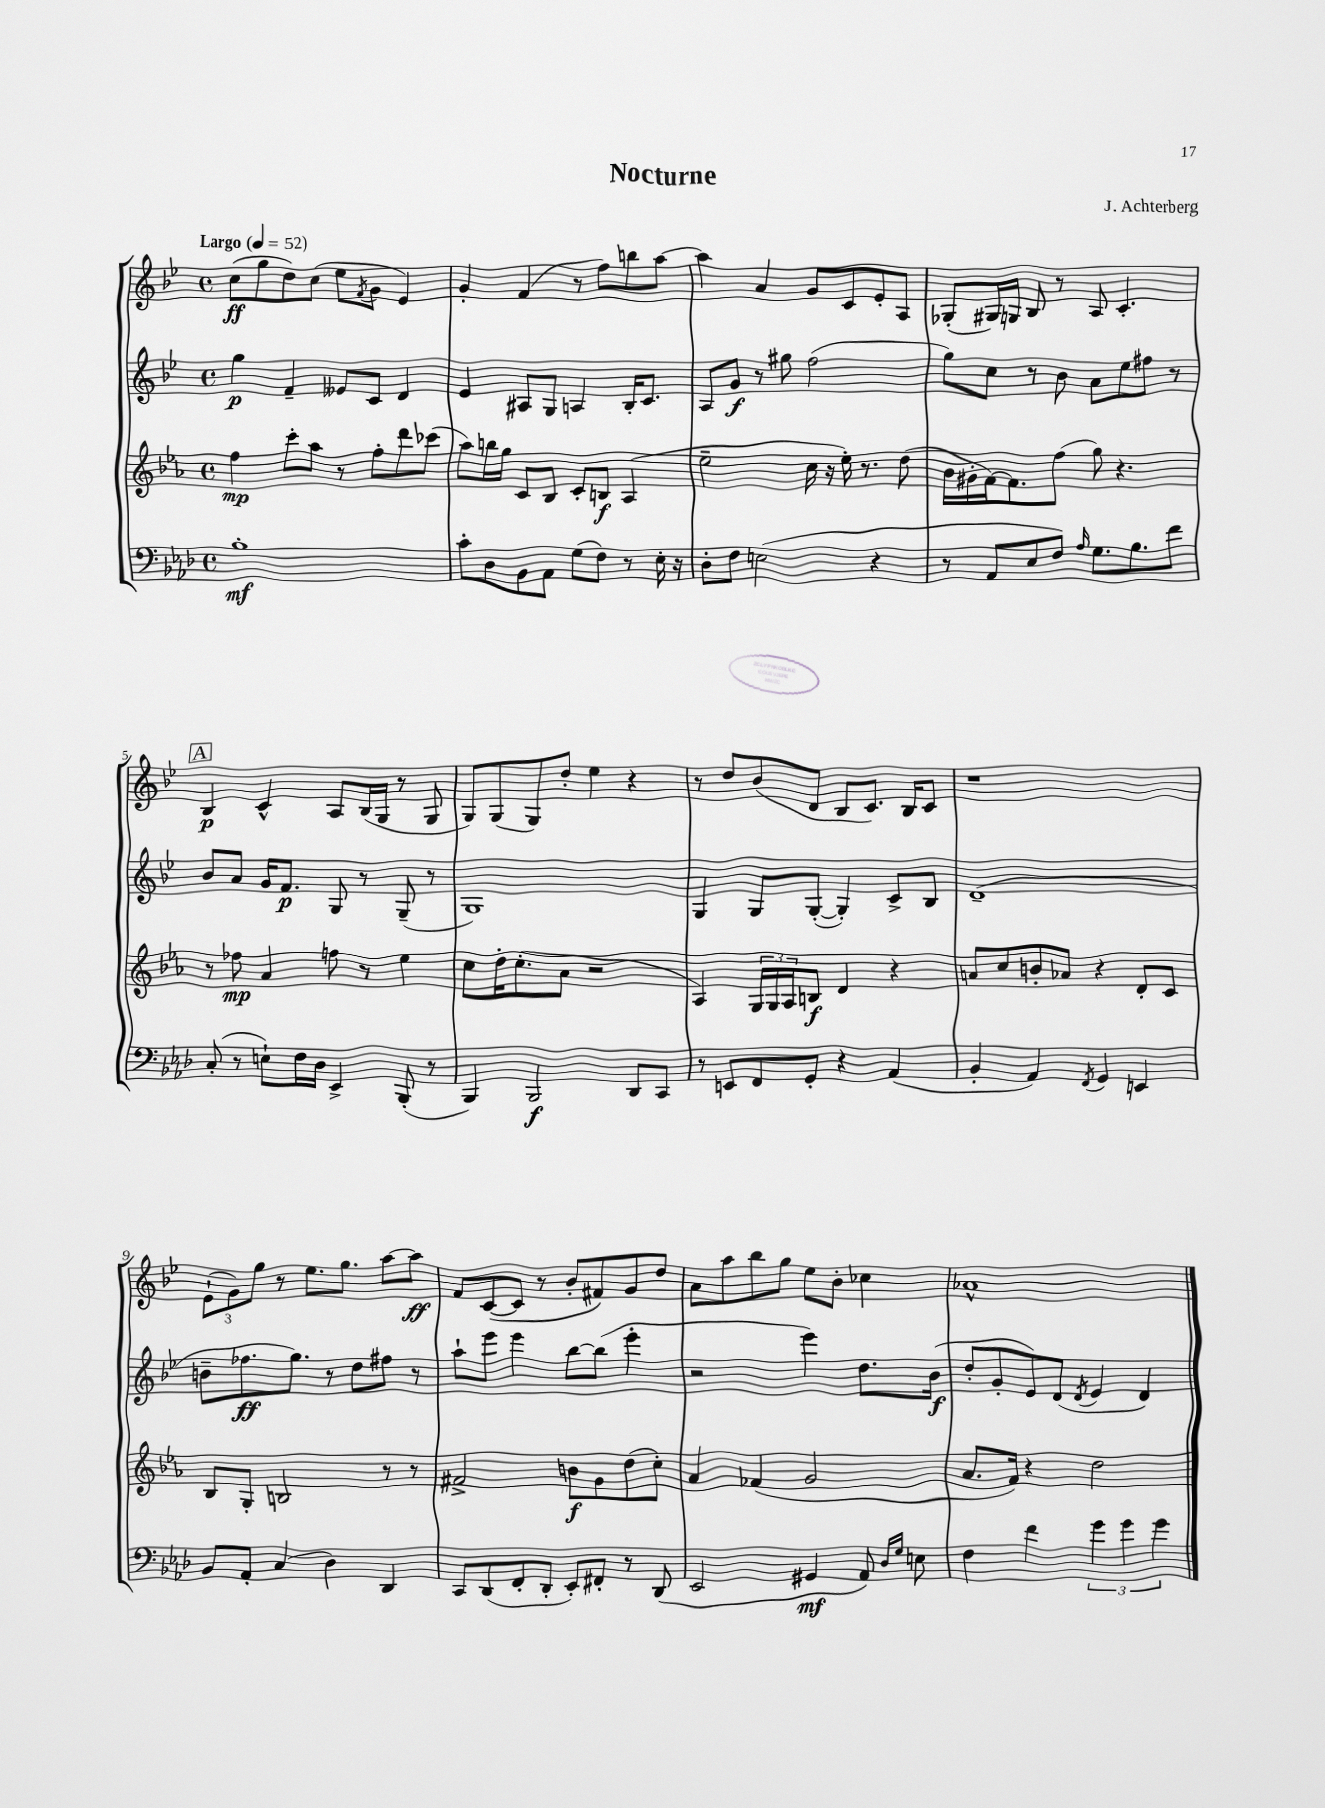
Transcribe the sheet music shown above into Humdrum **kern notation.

**kern	**dynam	**kern	**dynam	**kern	**dynam	**kern	**dynam
*part4	*part4	*part3	*part3	*part2	*part2	*part1	*part1
*staff4	*staff4	*staff3	*staff3	*staff2	*staff2	*staff1	*staff1
*clefF4	*	*clefG2	*	*clefG2	*	*clefG2	*
*k[b-e-a-d-]	*	*k[b-e-a-]	*	*k[b-e-]	*	*k[b-e-]	*
*M4/4	*	*M4/4	*	*M4/4	*	*M4/4	*
*met(c)	*	*met(c)	*	*met(c)	*	*met(c)	*
*MM52	*	*MM52	*	*MM52	*	*MM52	*
=1	=1	=1	=1	=1	=1	=1	=1
!	!	!	!	!	!	!LO:TX:a:B:t=Largo	!
1B-'	mf	4ff\	mp	4gg\	p	(8cc\L	ff
.	.	.	.	.	.	8gg\	.
.	.	8ccc'\L	.	4f~/	.	8dd\)	.
.	.	8aa-\J	.	.	.	(8cc\J	.
.	.	8r	.	8e--X/L	.	8ee-\L	.
.	.	.	.	.	.	8qf/	.
.	.	8ff'\L	.	8c/J	.	8g\J	.
.	.	8ddd\	.	4d/	.	4e-/)	.
.	.	(8ccc-X\J	.	.	.	.	.
=2	=2	=2	=2	=2	=2	=2	=2
8c'\L	.	8aa-\L)	.	4e-/	.	4g'/	.
8D-\	.	16bbn\L	.	.	.	.	.
.	.	16gg\JJ	.	.	.	.	.
8BB-\	.	8c/L	.	8A#X/L	.	(4f/	.
8AA-\J	.	8B-/J	.	8G/J	.	.	.
(8G\L	.	8c'/L	.	4An/	.	8r	.
8F\J)	.	8Bn/J	f	.	.	8ff\L)	.
8r	.	(4A-/	.	16B-'/KL	.	8bbn\	.
.	.	.	.	8.c/J	.	.	.
16E-'\	.	.	.	.	.	[8aa\J	.
16r	.	.	.	.	.	.	.
=3	=3	=3	=3	=3	=3	=3	=3
8D-'\L	.	2ee-~\	.	8A/L	.	4aa\]	.
8F\J	.	.	.	8g/J	f	.	.
(2En\	.	.	.	8r	.	4a/	.
.	.	.	.	8gg#X\	.	.	.
.	.	16cc\	.	(2ff\	.	8g/L	.
.	.	16r	.	.	.	.	.
.	.	16ee-'\)	.	.	.	8c/	.
.	.	8.r	.	.	.	.	.
4r	.	.	.	.	.	8e-'/	.
.	.	(8dd\	.	.	.	8A/J	.
=4	=4	=4	=4	=4	=4	=4	=4
8r	.	16b-\LL	.	8gg\L)	.	(8G-X'/L	.
.	.	16g#X'\	.	.	.	.	.
8AA-/L	.	[16f\J)	.	8cc\J	.	16G#X/L)	.
.	.	8.f\]	.	.	.	16Gn/JJ	.
8E-/	.	.	.	8r	.	8B-/	.
8F/J)	.	(8ff\J	.	8b-\	.	8r	.
16qqA-/	.	.	.	.	.	.	.
8.G\L	.	8gg\)	.	8a\L	.	8A/	.
.	.	4.r	.	8ee-\	.	4.c'/	.
8.B-\	.	.	.	.	.	.	.
.	.	.	.	8ff#X\J	.	.	.
8f\J	.	.	.	8r	.	.	.
!!LO:LB:g=z
!!LO:REH:place=s1:t=A
=5	=5	=5	=5	=5	=5	=5	=5
(8C'/	.	8r	.	8b-/L	.	4B-/	p
8r	.	8ff-X\	mp	8a/J	.	.	.
8En`\L)	.	4a-/	.	16g/KL	.	4c^^/	.
.	.	.	.	8.f/J	p	.	.
16F\L	.	.	.	.	.	.	.
16D-\JJ	.	.	.	.	.	.	.
4EE-^/	.	8ffn\	.	8G/	.	8A/L	.
.	.	8r	.	8r	.	(16B-/L	.
.	.	.	.	.	.	16G/JJ	.
(8BBB-'/	.	4ee-\	.	(8G~/	.	8r	.
8r	.	.	.	8r	.	8G/	.
=6	=6	=6	=6	=6	=6	=6	=6
4BBB-/)	.	8cc\L	.	1G)	.	8G/L)	.
.	.	16dd'\K	.	.	.	(8G/	.
.	.	(8.cc'\	.	.	.	.	.
2BBB-/	f	.	.	.	.	8G/)	.
.	.	8a-\J	.	.	.	8dd'/J	.
.	.	2r	.	.	.	4ee-\	.
8DD-/L	.	.	.	.	.	4r	.
8CC/J	.	.	.	.	.	.	.
=7	=7	=7	=7	=7	=7	=7	=7
8r	.	4A-/)	.	4G/	.	8r	.
8EEn/L	.	.	.	.	.	8dd/L	.
8FF/	.	24G/LL	.	8G/L	.	(8b-/	.
.	.	24G/	.	.	.	.	.
.	.	24A-/J	.	.	.	.	.
8GG'/J	.	8Bn/J	f	([8G'/J	.	8d/J	.
4r	.	4d/	.	4G'/])	.	8B-/L	.
.	.	.	.	.	.	8.c/J)	.
(4AA-/	.	4r	.	8c^/L	.	.	.
.	.	.	.	.	.	16B-/KL	.
.	.	.	.	8B-/J	.	8c/J	.
=8	=8	=8	=8	=8	=8	=8	=8
4BB-'/	.	8an/L	.	(1d~	.	1r	.
.	.	8cc/	.	.	.	.	.
4AA-/)	.	8bn'/	.	.	.	.	.
.	.	8a-X/J	.	.	.	.	.
8qFF/	.	.	.	.	.	.	.
4GG/	.	4r	.	.	.	.	.
4EEn/	.	8d'/L	.	.	.	.	.
.	.	8c/J	.	.	.	.	.
!!LO:LB:g=z
=9	=9	=9	=9	=9	=9	=9	=9
8BB-/L	.	8B-/L	.	8bn~\L	.	(12e-`\L	.
.	.	.	.	.	.	12g\)	.
8AA-'/J	.	8G'/J	.	8.ff-X\	ff	.	.
.	.	.	.	.	.	12gg\J	.
(4C/	.	2Bn/	.	.	.	8r	.
.	.	.	.	8.gg\J)	.	.	.
.	.	.	.	.	.	8.ee-\L	.
4D-\)	.	.	.	8r	.	.	.
.	.	.	.	.	.	8.gg\J	.
.	.	.	.	8dd\L	.	.	.
4DD-/	.	8r	.	8ff#X\J	.	[8aa\L	.
.	.	8r	.	8r	.	8aa\J]	ff
=10	=10	=10	=10	=10	=10	=10	=10
8CC/L	.	2f#X^/	.	8aa`\L	.	8f/L	.
(8DD-/	.	.	.	8eee-\J	.	([8c/	.
8FF'/	.	.	.	4eee-\	.	8c/J]	.
8DD-'/J	.	.	.	.	.	8r	.
8EE-'/L)	.	8bn\L	f	[8bb-\L	.	8b-'/L	.
8FF#X'/J	.	8g\	.	(8bb-\J]	.	8f#X/)	.
8r	.	(8dd\	.	4eee-'\	.	8g/	.
(8DD-/	.	8cc'\J)	.	.	.	8dd/J	.
=11	=11	=11	=11	=11	=11	=11	=11
2EE-/	.	4a-/	.	2r	.	8a\L	.
.	.	.	.	.	.	8aa\	.
.	.	(4f-X/	.	.	.	8bb-\	.
.	.	.	.	.	.	8gg\J	.
4GG#X/	mf	2g/	.	4eee-\)	.	8ee-\L	.
.	.	.	.	.	.	8b-'\J	.
8AA-/)	.	.	.	8.dd\L	.	4cc-X\	.
16qqD-/LL	.	.	.	.	.	.	.
16qqG/JJ	.	.	.	.	.	.	.
8En\	.	.	.	.	.	.	.
.	.	.	.	(16b-\Jk	f	.	.
=12	=12	=12	=12	=12	=12	=12	=12
4F\	.	8.a-/L	.	8dd'/L	.	1a-X^^	.
.	.	.	.	8g'/	.	.	.
.	.	16f/Jk)	.	.	.	.	.
4f\	.	4r	.	8e-/)	.	.	.
.	.	.	.	(8d/J	.	.	.
.	.	.	.	8qd/	.	.	.
6g\	.	2dd\	.	4e-/	.	.	.
6g\	.	.	.	.	.	.	.
.	.	.	.	4d/)	.	.	.
6g\	.	.	.	.	.	.	.
==	==	==	==	==	==	==	==
*-	*-	*-	*-	*-	*-	*-	*-
